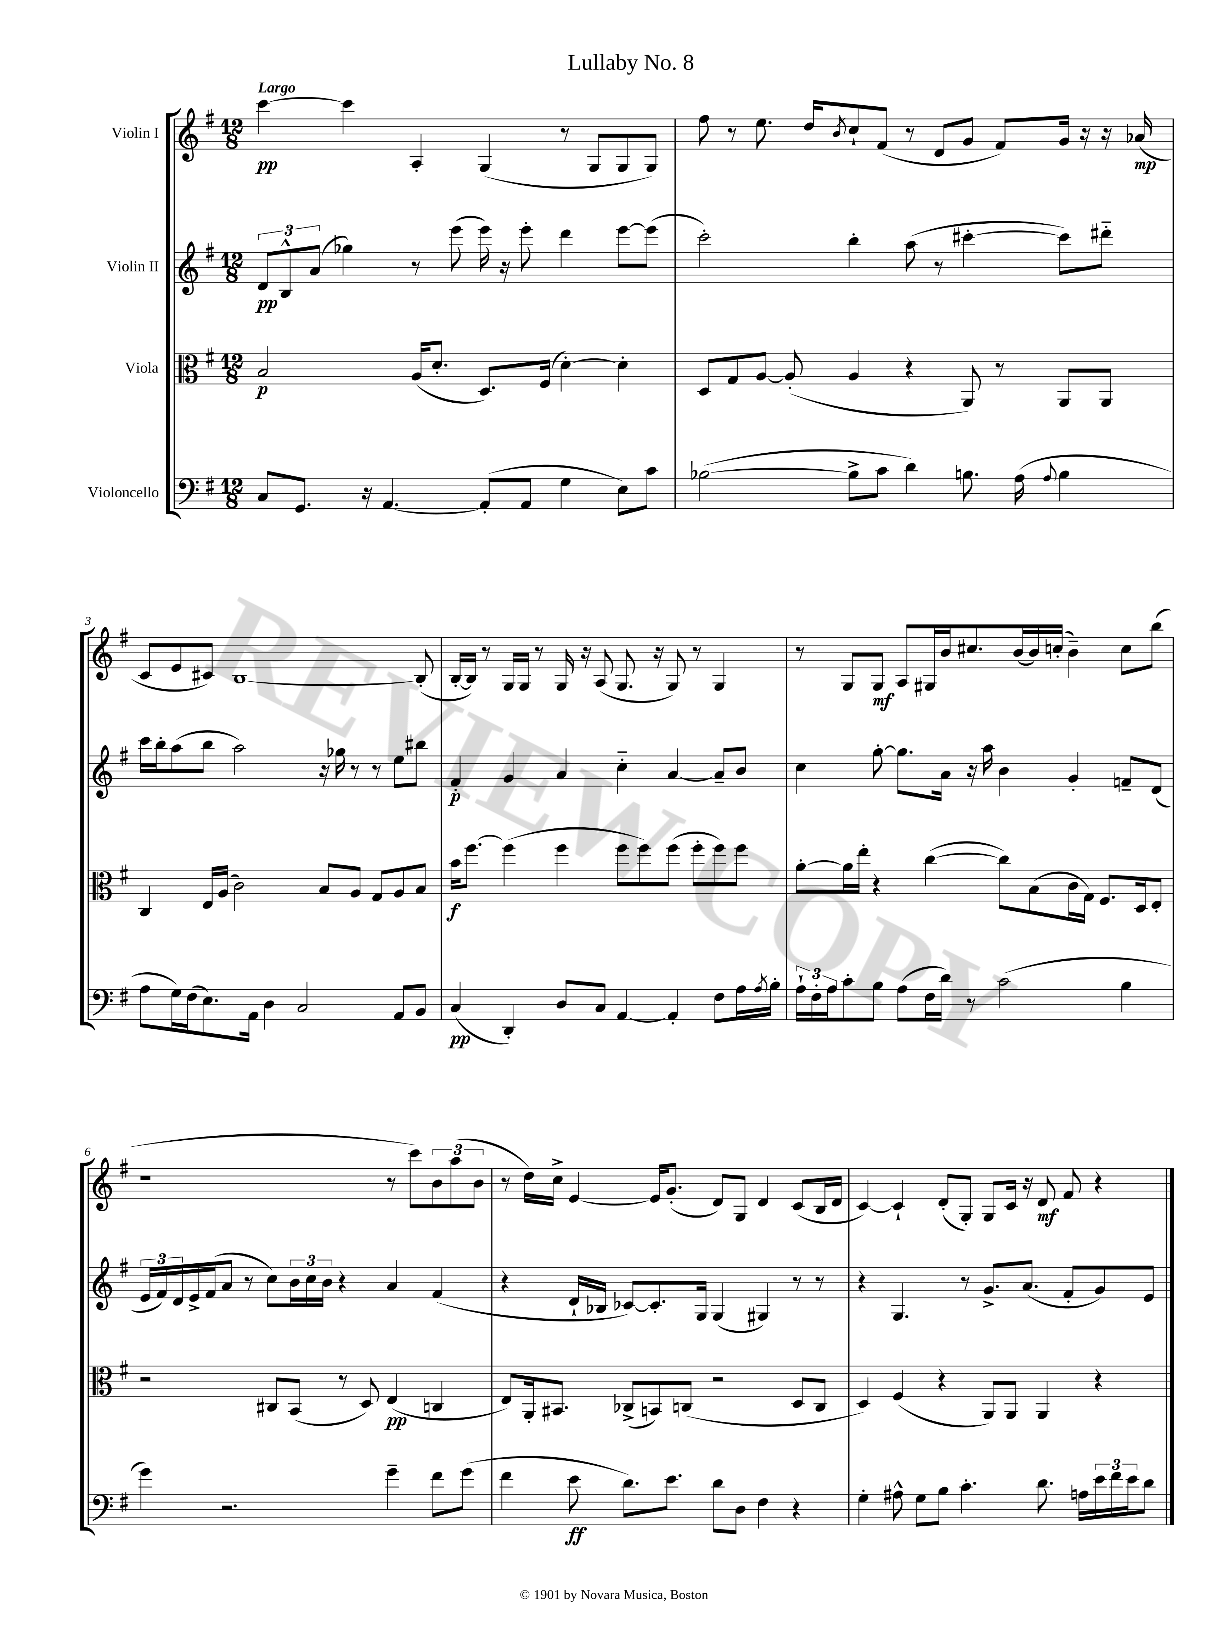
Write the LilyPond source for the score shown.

\header { title = "Lullaby No. 8" }
<<
\new StaffGroup <<
\new Staff = "s0" \with { instrumentName = "Violin I" } {
    \clef treble \key g \major \numericTimeSignature \time 12/8 \tempo "Largo"
    c'''4~\pp c'''4 a4-. g4( r8 g8 g8 g8) |
    fis''8 r8 e''8. d''16 \acciaccatura { b'8 } c''8-! fis'8( r8 d'8 g'8 fis'8) g'16 r16 r16 aes'16\mp( |
    c'8 e'8 cis'8) b1~ b8-.( |
    b16~-. b16) r8 g16 g16 r8 g16 r16 a8( g8. r16 g8) r8 g4 |
    r8 g8 g8\mf a8 gis16 b'16 cis''8. b'16( b'16) c''16-.( b'4--) c''8 b''8( |
    r1 r8 c'''8) \tuplet 3/2 { b'8 a''8( b'8 } |
    r8 d''16) c''16-> e'4~ e'16 g'8.-.( d'8) g8 d'4 c'8( b16 d'16 |
    c'4~) c'4-! d'8-.( g8-.) g8 c'16 r16 d'8\mf fis'8 r4 \bar "|." |
}
\new Staff = "s1" \with { instrumentName = "Violin II" } {
    \clef treble \key g \major \numericTimeSignature \time 12/8
    \tuplet 3/2 { d'8\pp b8-^ a'8( } ges''4) r8 e'''8( e'''16) r16 e'''8-. d'''4 e'''8~ e'''8( |
    c'''2-.) b''4-. a''8( r8 cis'''4~-. cis'''8) dis'''8-_ |
    c'''16 b''16-. a''8( b''8 a''2) r16 ges''16 r8 r8 e''8 bis''8 |
    fis'4-.\p g'4 a'4 c''4-_ a'4~ a'8-- b'8 |
    c''4 g''8~-. g''8. a'16 r16 a''16 b'4 g'4-. f'8-- d'8( |
    \tuplet 3/2 { e'16 fis'16) d'16 } e'16-> fis'16( a'8 r8 c''8) \tuplet 3/2 { b'16 c''16 b'16 } r4 a'4 fis'4( |
    r4 d'16-! bes16 ces'8~) ces'8.-. g16 g4( gis4) r8 r8 |
    r4 g4. r8 g'8.-> a'8.( fis'8-. g'8) e'8 \bar "|." |
}
\new Staff = "s2" \with { instrumentName = "Viola" } {
    \clef alto \key g \major \numericTimeSignature \time 12/8
    b2\p a16( d'8.-. d8.) fis16( d'4~-.) d'4-. |
    d8 g8 a8~ a8-.( a4 r4 a,8) r8 a,8 a,8 |
    c4 e16 a16( c'2) b8 a8 g8 a8 b8 |
    b'16\f fis''8.~ fis''4( fis''4 fis''8 fis''8) fis''8( fis''8-. fis''8) fis''8 |
    a'8~-. a'16 e''16-. r4 c''4~( c''8) b8( c'16 g16) fis8. d16 e8-. |
    r2 cis8 b,8( r8 d8) e4\pp( c4 |
    e8) a,16-. bis,8. ces8->( b,8) c8( r2 d8 c8 |
    d4) fis4( r4 a,8) a,8 a,4 r4 \bar "|." |
}
\new Staff = "s3" \with { instrumentName = "Violoncello" } {
    \clef bass \key g \major \numericTimeSignature \time 12/8
    c8 g,8. r16 a,4.~ a,8-.( a,8 g4 e8) c'8 |
    bes2~( bes8-> c'8 d'4) b8. a16( \appoggiatura { a8 } b4 |
    a8 g16) fis16( e8.) a,16 d4 c2 a,8 b,8 |
    c4\pp( d,4-.) d8 c8 a,4~ a,4-. fis8 a16 \acciaccatura { a8 } b16-. |
    \tuplet 3/2 { a16-! fis16-. a16 } c'8-. b8 a8( fis16 d'16) r8 c'2( b4 |
    g'4) r2. g'4-- fis'8 g'8( |
    fis'4 e'8\ff d'8.) e'8. d'8 d8 fis4 r4 |
    g4-. ais8-^ g8 b8 c'4.-. d'8. a16 \tuplet 3/2 { e'16 fis'16 e'16 } d'8 \bar "|." |
}
>>
>>
